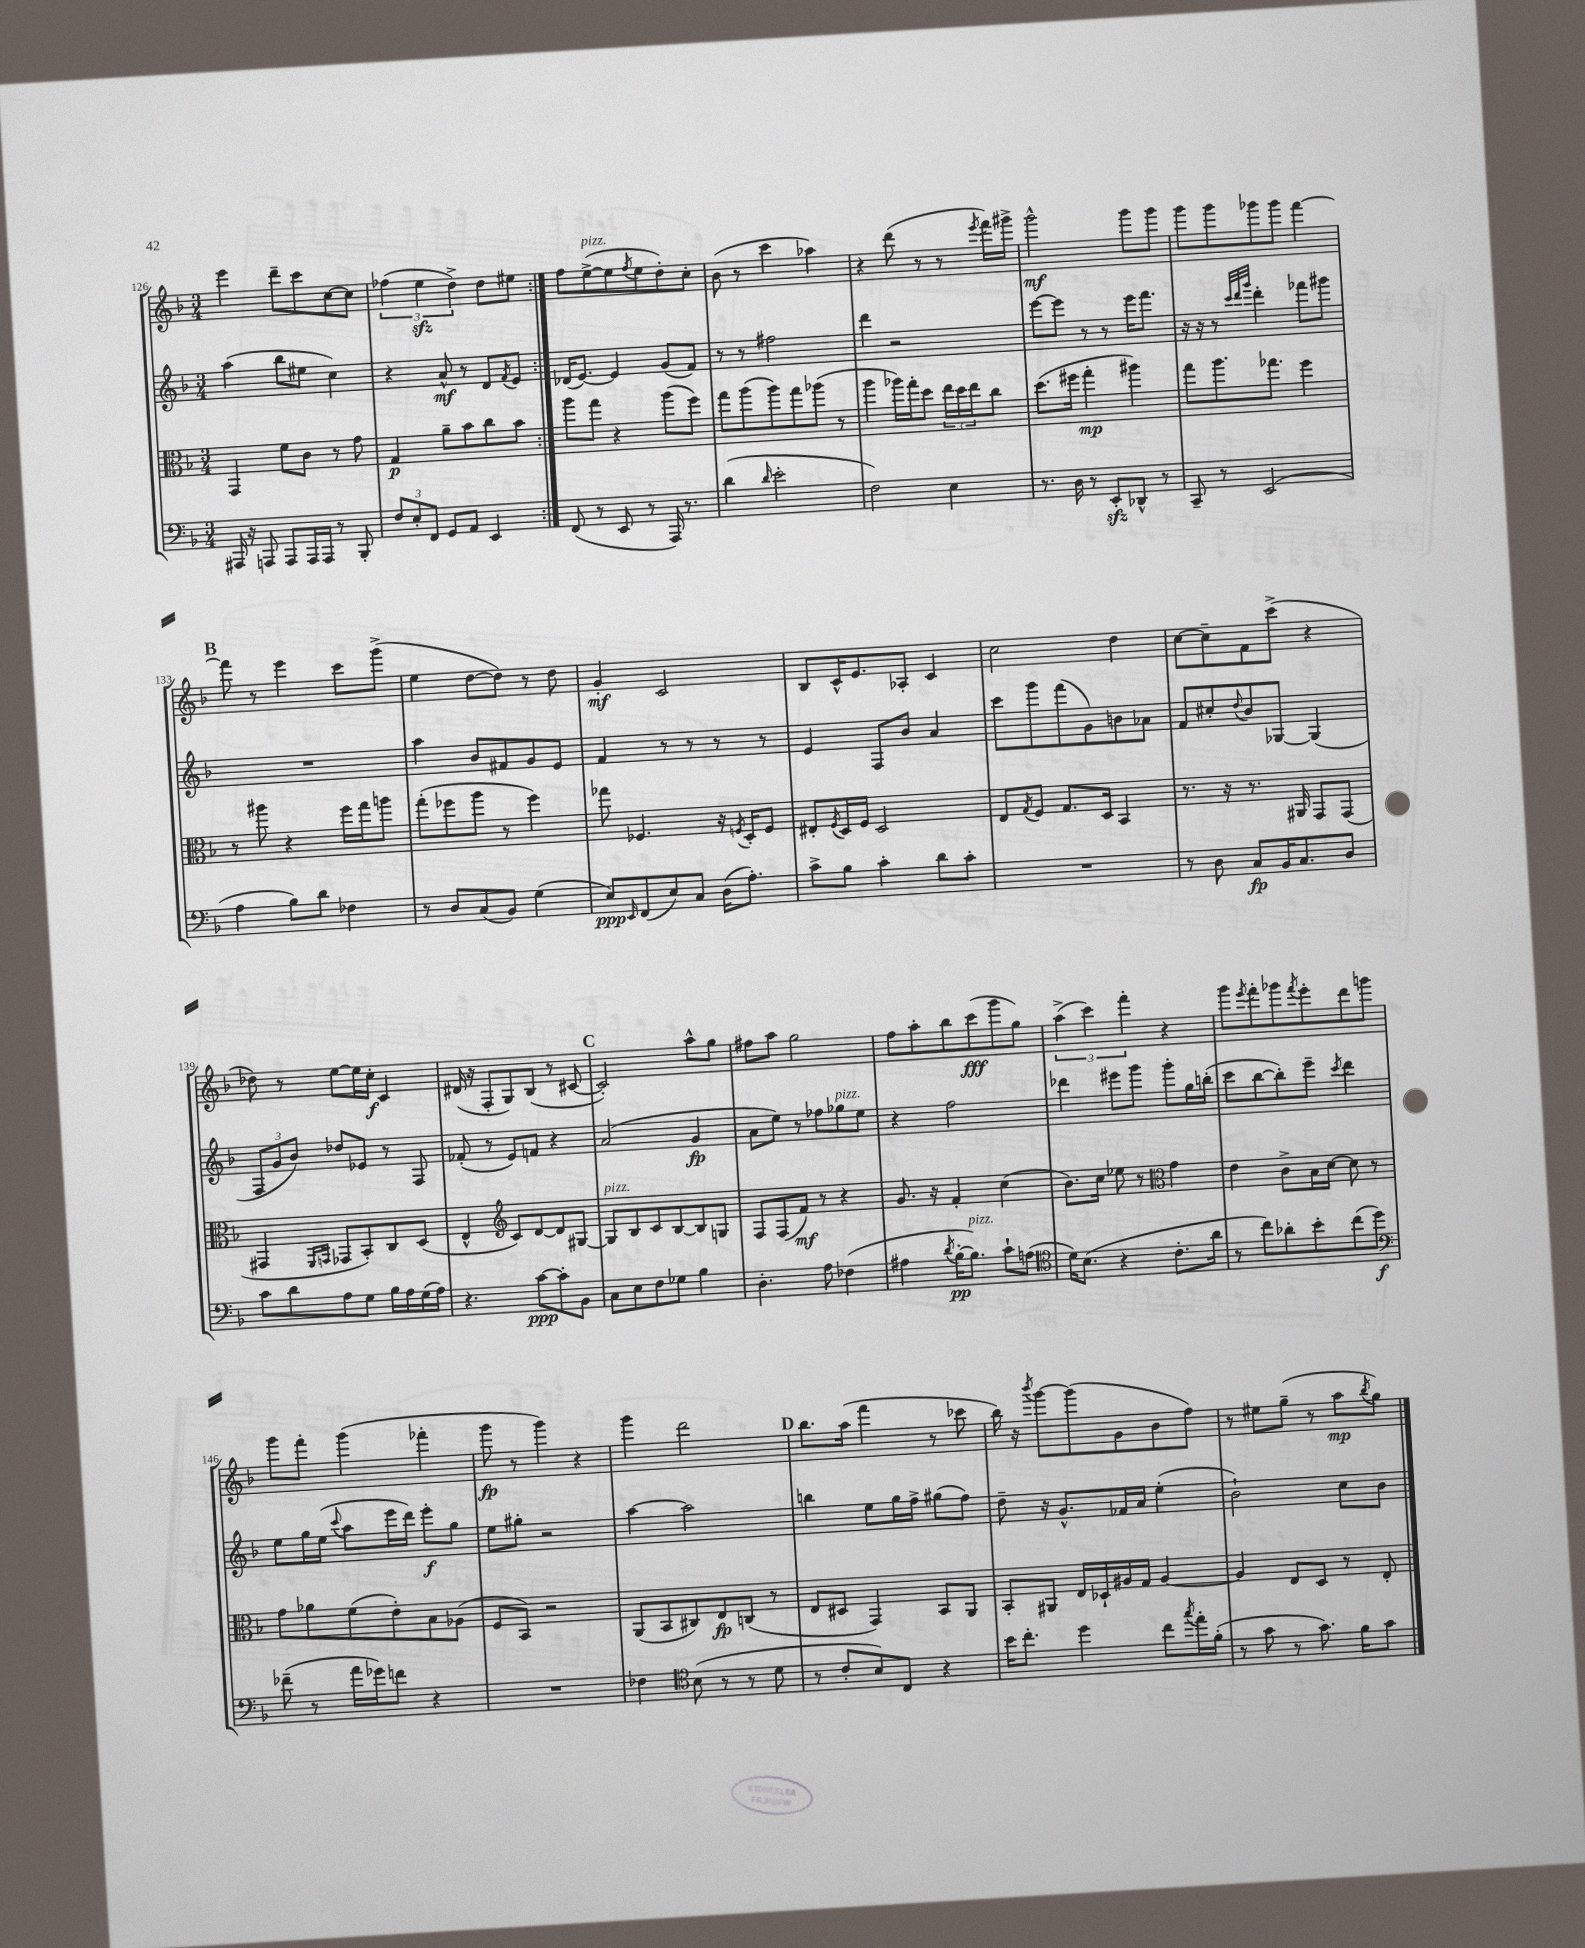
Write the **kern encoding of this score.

**kern	**kern	**kern	**kern
*staff4	*staff3	*staff2	*staff1
*clefF4	*clefC3	*clefG2	*clefG2
*k[b-]	*k[b-]	*k[b-]	*k[b-]
*M3/4	*M3/4	*M3/4	*M3/4
16AAA#/	4GG/	(4aa\	4eee\
16r	.	.	.
8AAA/	.	.	.
8AAA/L	8f\L	8bb-\L	8ddd~\L
16AAA/L	8c\J	8ee#\J	8ccc\
16AAA/JJ	.	.	.
8r	8r	4cc\)	[8cc\
8BBB-'/	8g\	.	8cc\]J
=	=	=	=
12F/L	4G/	4r	(6ff-\
12E'/	.	.	.
12FF/J	.	.	6ee\
8GG/L	8a~\L	8a^^/	.
.	.	.	6dd^\)
8AA/J	8b-\	8r	.
4EE/	8cc\	8d/L	8dd\L
.	.	8qf/	.
.	8b-\J	8e/J	8ee#\J
=:|!	=:|!	=:|!	=:|!
(8FF/	8aa\L	(16d-/LK	8ff\L
.	.	[8.e/J)	.
8r	8gg\J	.	([8ee^\
8EE/	4r	4e/]	8ee\]
.	.	.	8qff/
8r	.	.	8ee\
16AAA/)	(8aa\L	(8g/L	8dd'\)
8.r	.	.	.
.	8ff\J)	8f/J)	8cc'\J
=	=	=	=
(4d\	8gg\L	8r	(8b-\
.	(8aa\	8r	8r
16qqd/	.	.	.
2e'\	8aa\)	2ff#\	4ccc\
.	8gg\	.	.
.	(8aa-\J	.	4aa-\)
.	8r	.	.
=	=	=	=
2F\)	4aa\	4ddd\	4r
.	16aa-\LL)	2r	(8ddd\
.	16gg'\J	.	.
.	8dd\J	.	8r
4E\	24ee\LL	.	8r
.	24dd\	.	.
.	24ee\J	.	.
.	.	.	8qeee/
.	8cc\J	.	16fff\LL)
.	.	.	16ggg#^\JJ
=	=	=	=
8.r	(8.dd\L	[8eee\L	2ggg^^\
.	.	8eee\]J	.
16D\	16ff#\Jk	.	.
8r	4gg'\	8r	.
8EE'/L	.	8r	.
8DD-^^/J	4aa#\)	16eee\LK	8ggg\L
.	.	8.fff\J	.
8r	.	.	8ggg\J
=	=	=	=
8CC~/	8gg\L	16r	8ggg\L
.	.	16r	.
8r	8.aa\	8r	8ggg\
.	.	32qqccc/LLL	.
.	.	32qqddd/	.
.	.	32qqggg/JJJ	.
(2EE/	.	4ddd'\	8ggg-\
.	8.gg-\J	.	.
.	.	.	8ggg-\J
.	4ff\	8fff-\L	[4fff\
.	.	8ggg#\J	.
=	=	=	=
4A\	8r	2.r	8fff\]
.	8aa#\	.	8r
8B-\L)	4r	.	4eee\
8d\J	.	.	.
4F-\	16ff\LL	.	8ccc\L
.	16gg\J	.	.
.	8aa\J	.	(8ggg^\J
=	=	=	=
8r	(8gg'\L	4aa\	4ee\
8D/L	8ff-\	.	.
(8C/	8aa\J	8b-/L	[8dd\L
8BB-/J)	8r	8f#/	8dd\]J)
(4G\	4ff-\)	8g/	8r
.	.	8e/J	8dd\
=	=	=	=
8E/L)	8gg-\	4f/	4g'/
16qqEE/	.	.	.
(8FF/	4.F-/	.	.
8E/)	.	8r	2c/
8C/J	.	8r	.
(16D\LK	16r	8r	.
.	8qF/	.	.
8.A'\J)	16D'/LK	.	.
.	8F/J	8r	.
=	=	=	=
8c^\L	8E#'/L	4e/	8B-/L
.	8qF/	.	.
8B-\J	16D/L	.	16c^^/K
.	16F/JJ	.	8.e/
4c'\	2D/	8F/L	.
.	.	8b-/J	8A-'/J
8d\L	.	4a/	4c/
8c'\J	.	.	.
=	=	=	=
2.r	8E/L	8ccc\L	2cc\
.	8qG/	.	.
.	8F/J	8ggg\	.
.	8.G/L	(8fff\	.
.	.	8g\)	.
.	16D/Jk	.	.
.	4BB-/	8b\	4dd\
.	.	8a-\J	.
=	=	=	=
8r	8.r	8f/L	[8cc\L
8D\	.	8cc#'/	8cc~\]
.	16r	.	.
.	.	8qqdd/	.
8C/L	8.r	8b-/	8f\
16BB-/K	.	[8G-/J	(8ccc^\J
8.C/	16AA#/	.	.
.	8GG/L	(4G-/]	4r
8D/J	(8GG/J	.	.
=	=	=	=
8c\L	4GG#/	12F/L	8dd-\)
.	.	12g/	.
8d\	.	.	8r
.	.	12b-/J)	.
.	16qqFF/LL	.	.
.	16qqGG/JJ	.	.
8A\	8GG-/L	8dd-/L	[8ee\L
8G\J	8BB-'/)	8e-/J	16ee\]L
.	.	.	16cc'\JJ
16B-\LL	8C/	8r	4c/
16A\	.	.	.
(16G\	(8D/J	8F/	.
16A\JJ)	.	.	.
=	=	=	=
4.r	4E^^/	(8f-'/	(16d#/
.	.	.	16r
.	.	8r	8F'/L
*	*clefG2	*	*
.	8c/L)	8e/L)	8G/)
[8c\L	[8d/	8f/J	(8B-/J
8c'\]	8d/]	4r	8r
8BB-\J	[8G#/J	.	[8c#/
=	=	=	=
8C\L	8G#/]L	(2a/	2c#'/])
8E\	8B-/	.	.
8F\	8c/	.	.
8G-\J	[8B-/	.	.
4B-\	8B-/]	4g/	8aa^^\L
.	8G/J	.	8gg\J
=	=	=	=
4.D'\	8F/L	8a\L	8ff#\L
.	(8F/	8ee\J)	8aa\J
.	8f/J)	8r	2gg\
8A\	8r	8ff-\L	.
(4F-\	4r	8gg-\	.
.	.	8ee\J	.
=	=	=	=
4A#\	8.g/	4r	8ff\L
.	.	.	8aa'\
.	16r	.	.
8qd/	.	.	.
[16B-'\LK	4f'/	2ff\	8bb-\
8.B-\]J)	.	.	.
.	.	.	(8ccc\
8c`\L	(4cc\	.	8ggg\
(8A\J	.	.	8gg\J)
=	=	=	=
*clefC4	*	*	*
16d\LK)	8.b-\L)	4ddd-\	(6aa^\
(8.B-\J	.	.	.
.	.	.	6ccc\)
.	16cc\Jk	.	.
4r	8ee-\	8eee#\L	.
.	.	.	6fff'\
.	8r	8ggg\J	.
*	*clefC3	*	*
8.c'\L	4g\	8ggg'\L	4r
.	.	16gg\L	.
16a\Jk	.	(16bb'\JJ	.
=	=	=	=
8r	4e\	8ccc\L	8ggg\L
.	.	.	8qeee/
8cc\L)	.	[8bb-\	8fff'\
8a-'\	8c^\L	8bb-'\])	8ggg-\
.	.	.	8qfff/
8b-'\	16B-\L	8eee~\J	8eee'\
.	[16d\JJ	.	.
.	.	8qccc/	.
(8cc\	8d\]	4ddd\	8ddd\
8dd\J)	8r	.	8ggg\J
=	=	=	=
*clefF4	*	*	*
(8f-~\	8g\L	8ee\L	8ggg\L
8r	8a-\	16gg\L	8fff'\J
.	.	(16ee\JJ	.
.	.	8qqccc/	.
16a\LL	(8f\	8aa\L	(4ggg\
16g-\J)	.	.	.
8f\J	8e'\)	16eee\L	.
.	.	16ddd\JJ)	.
4r	8B-\	8eee'\L	4fff-'\
.	(8A-\J	8gg\J	.
=	=	=	=
2.r	8F/L	8ee\L	8ggg\
.	8BB-/J)	8gg#'\J	8r
.	2r	2r	4ggg\)
.	.	.	4r
=	=	=	=
4F-\	(8AA/L	[4aa\	4ggg\
.	8BB-/	.	.
*clefC4	*	*	*
(8B-\	8C#/)	2aa\]	2ddd\
8r	8E/	.	.
8r	(8C/J	.	.
8d\	8r	.	.
=	=	=	=
8r	8E/L	4bb\	8.bb-\L
8c'/L	8D#/J	.	.
.	.	.	(16aa\Jk
8B-/)	4GG/)	8ee\L	4fff\
8C/J	.	16gg\L	.
.	.	16ff^\JJ	.
4r	8BB-/L	(8gg#\L	8r
.	8AA/J	8ff\J)	8ccc-\
=	=	=	=
16b-\LK	8BB-'/L	8dd~\	16bb-\)
8.cc'\J	.	.	16r
.	.	.	8qbbb-/
.	8AA#/J	16r	[8ggg\L
.	.	8.g^^/L	.
4dd\	16E/LL	.	(8ggg\]
.	16D-`/	.	.
.	16A#/	16f-/L	8g\
.	16G/JJ	16a/JJ	.
8cc\L	[4A#/	(4ee'\	8b-\
8qgg/	.	.	.
16ee'\L	.	.	8ff\J)
(16f'\JJ	.	.	.
=	=	=	=
8r	4A#/]	2b-`\)	8r
8g\	.	.	8ee#\L
8r	8E/L	.	(8gg~\J
8.g\)	8D/J	.	8r
.	8r	8cc\L	8aa\L
16f\LK	.	.	.
.	.	.	8qbb-/
8g\J	8E'/	8b-\J	8gg\J)
==	==	==	==
*-	*-	*-	*-
